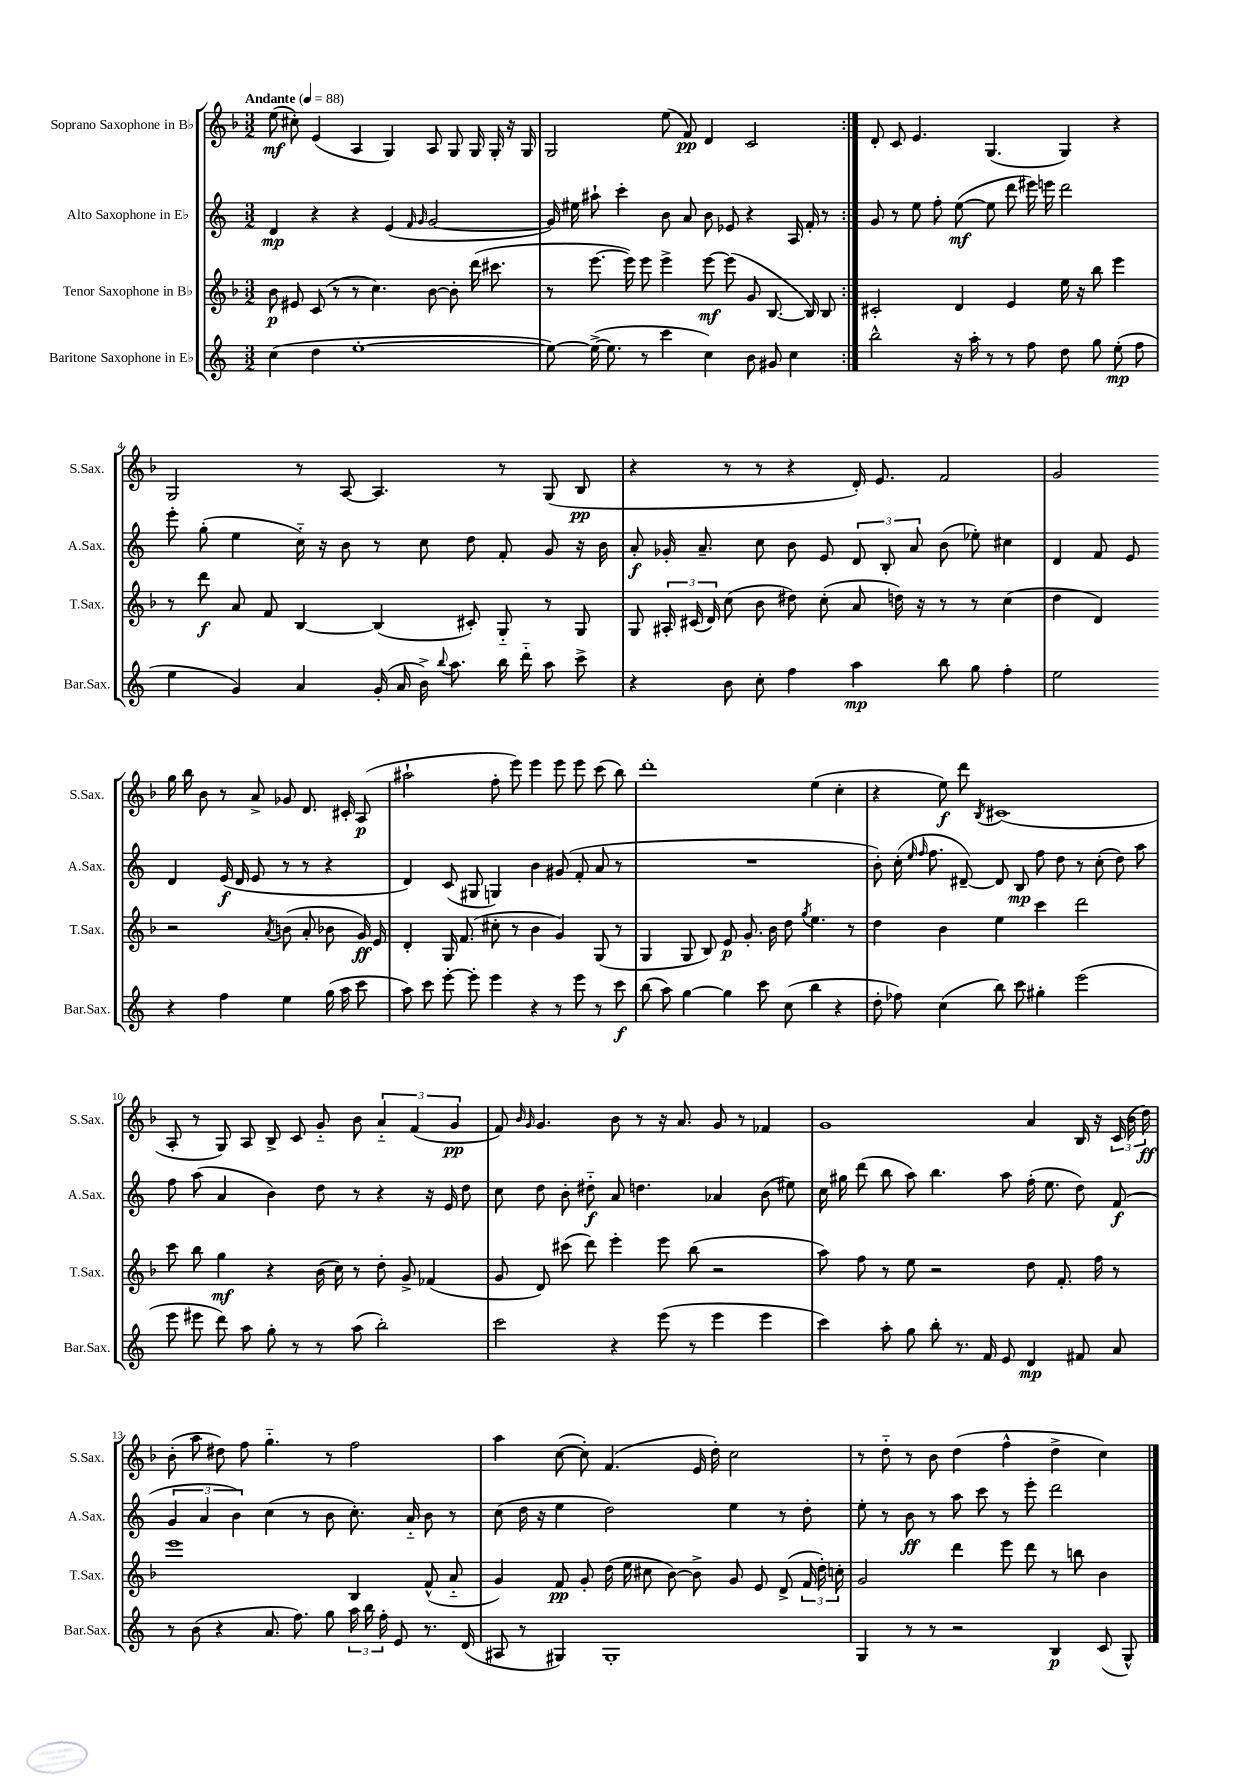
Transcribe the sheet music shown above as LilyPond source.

<<
\new StaffGroup <<
\new Staff = "s0" \with { instrumentName = "Soprano Saxophone in Bb" shortInstrumentName = "S.Sax." } {
    \clef treble \key f \major \numericTimeSignature \time 3/2 \tempo "Andante" 4 = 88
    \autoBeamOff \repeat volta 2 { e''8\mf( cis''8-.) e'4( a4 g4) a8 g8 g16 g16-. r16 g16 |
    g2 e''8( f'8\pp) d'4 c'2 | }
    d'8-. c'8 e'4. g4.( g4) r4 |
    g2 r8 a8~ a4. r8 g8( bes8\pp |
    r4 r8 r8 r4 d'16-.) e'8. f'2 |
    g'2 g''16 bes''16 bes'8 r8 a'8-> ges'8 d'8. cis'16-. a8\p( |
    ais''2-! f''8-. e'''8) e'''4 e'''8 e'''8 c'''8( bes''8) |
    d'''1-. e''4( c''4-. |
    r4 e''8\f) d'''8 \acciaccatura { bes8 } cis'1( |
    a8-. r8 g8) a8 bes8-> c'8 g'8-_ bes'8 \tuplet 3/2 { a'4-_ f'4( g'4\pp } |
    f'8) \grace { bes'16 g'16 } g'4. bes'8 r8 r16 a'8. g'8 r8 fes'4 |
    g'1 a'4 bes16 r16 \tuplet 3/2 { c'16( bes'16 d''16\ff) } |
    bes'8-.( a''8 dis''8) f''8 g''4.-_ r8 f''2 |
    a''4 c''8~( c''8-.) f'4.( e'16 d''16-.) c''2 |
    r8 d''8-_ r8 bes'8 d''4( f''4-^ d''4-> c''4) \bar "|." |
}
\new Staff = "s1" \with { instrumentName = "Alto Saxophone in Eb" shortInstrumentName = "A.Sax." } {
    \clef treble \key c \major \numericTimeSignature \time 3/2
    \autoBeamOff \repeat volta 2 { d'4\mp r4 r4 e'4( \grace { f'16 g'16 } g'2~ |
    g'16) eis''16 ais''8-! c'''4-. b'8 a'8 b'8 ees'8 r4 a16 f'16-. r8 | }
    g'8 r8 e''8 f''8-. e''8~\mf( e''8 d'''8 eis'''16) e'''16 d'''2 |
    e'''8-. g''8-.( e''4 c''16-_) r16 b'8 r8 c''8 d''8 f'8-. g'8 r16 b'16 |
    a'8-.\f ges'16-. a'8.-- c''8 b'8 e'8 \tuplet 3/2 { d'8 b8-. a'8 } b'8( ees''8-.) cis''4 |
    d'4 f'8 e'8 d'4 e'16\f( d'16 e'8 r8 r8 r4 |
    d'4) c'8( gis8 g4) b'4 gis'8( f'8-. a'8 r8 |
    R1. |
    b'8-.) c''16-.( \grace { e''16 f''16 } f''8. dis'8~--) dis'8 b8\mp f''8 d''8 r8 c''8-.( d''8) a''8 |
    f''8 a''8( a'4 b'4) d''8 r8 r4 r16 e'16 d''8 |
    c''8 d''8 b'8-. dis''8-_\f a'8 d''4. aes'4 b'8( eis''8) |
    c''16 gis''16 d'''8( b''8 a''8) b''4. a''8 f''16-.( e''8. d''8) f'8\f( |
    \tuplet 3/2 { g'4 a'4 b'4) } c''4( r8 b'8 c''8.-.) a'16-_ b'8 r8 |
    c''8( d''16 r16 e''4 d''2) e''4 r8 d''8-. |
    e''8-. r8 b'8\ff r8 a''8 c'''8 r8 e'''8-. d'''2 \bar "|." |
}
\new Staff = "s2" \with { instrumentName = "Tenor Saxophone in Bb" shortInstrumentName = "T.Sax." } {
    \clef treble \key f \major \numericTimeSignature \time 3/2
    \autoBeamOff \repeat volta 2 { bes'8\p eis'8 c'8( r8 r8 c''4.) bes'8~ bes'8-. d'''16( cis'''8. |
    r8 e'''8.~ e'''16) e'''8 e'''4-> e'''8~\mf e'''8( g'8 bes8.~ bes16) bes8 | }
    cis'2-. d'4 e'4 e''16 r16 bes''8 e'''4 |
    r8 d'''8\f a'8 f'8 bes4~ bes4( cis'8-.) g8-_ r8 g8 |
    g8 \tuplet 3/2 { ais16-. cis'16( d'16) } c''8( bes'8 dis''8) c''8-.( a'8 d''16) r16 r8 r8 c''4( |
    d''4 d'4) r2 \acciaccatura { a'8 } b'8( a'8-. bes'8 g'16\ff) e'16 |
    d'4-. g16 f'8.( cis''8-. r8 bes'4 g'4) g8( r8 |
    g4 g8 bes8) e'8\p g'8.-. bes'16 d''8 \acciaccatura { g''8 } e''4. r8 |
    d''4 bes'4 e''4 c'''4 d'''2 |
    c'''8 bes''8 g''4\mf r4 bes'16( c''16) r8 d''8-. g'8-> fes'4( |
    g'8 d'8) cis'''8( d'''8) e'''4-. e'''8 bes''8( r2 |
    a''8) f''8 r8 e''8 r2 d''8 f'8.-. f''16 r8 |
    e'''1 bes4 f'8-^( a'8-_ |
    g'4) f'8\pp g'8-. d''16( e''16 cis''8 bes'8~) bes'8-> g'8 e'8 d'8->( \tuplet 3/2 { f'16 d''16-.) c''16-. } |
    g'2 d'''4 e'''8 d'''8 r8 b''8 bes'4 \bar "|." |
}
\new Staff = "s3" \with { instrumentName = "Baritone Saxophone in Eb" shortInstrumentName = "Bar.Sax." } {
    \clef treble \key c \major \numericTimeSignature \time 3/2
    \autoBeamOff \repeat volta 2 { c''4( d''4 e''1~-. |
    e''8~) e''16~->( e''8. r8 c'''4 c''4) b'8 gis'8 c''4 | }
    b''2-^ r16 a''16-. r8 r8 f''8 d''8 g''8 e''8-.\mp( f''8 |
    e''4 g'4) a'4 g'16-.( a'16 b'16->) \appoggiatura { b''8 } a''8. b''16 d'''16-_ a''8 c'''8-> |
    r4 b'8 c''8-. f''4 a''4\mp b''8 g''8 f''4-. |
    e''2 r4 f''4 e''4 g''16( a''16 c'''8 |
    a''8) c'''8 e'''8~-. e'''8-. e'''4 r4 r8 e'''8 r8 c'''8\f |
    b''8( a''8) g''4~ g''4 c'''8 c''8( b''4 r4 |
    d''8-. fes''8) c''4( b''8) c'''8 gis''4-. e'''2( |
    e'''8 eis'''8 d'''8) a''8 g''8-. r8 r8 a''8( b''2-.) |
    c'''2 r4 e'''8( r8 e'''4 e'''4 |
    c'''4) a''8-. g''8 b''8-. r8. f'16 e'8 d'4\mp fis'8 a'8 |
    r8 b'8( r4 a'8. f''8.) g''8 \tuplet 3/2 { a''16 b''16 f''16-. } e'8 r8. d'16( |
    ais8 r8 gis4) gis1-. |
    g4 r8 r8 r2 b4\p c'8( g8-^) \bar "|." |
}
>>
>>
